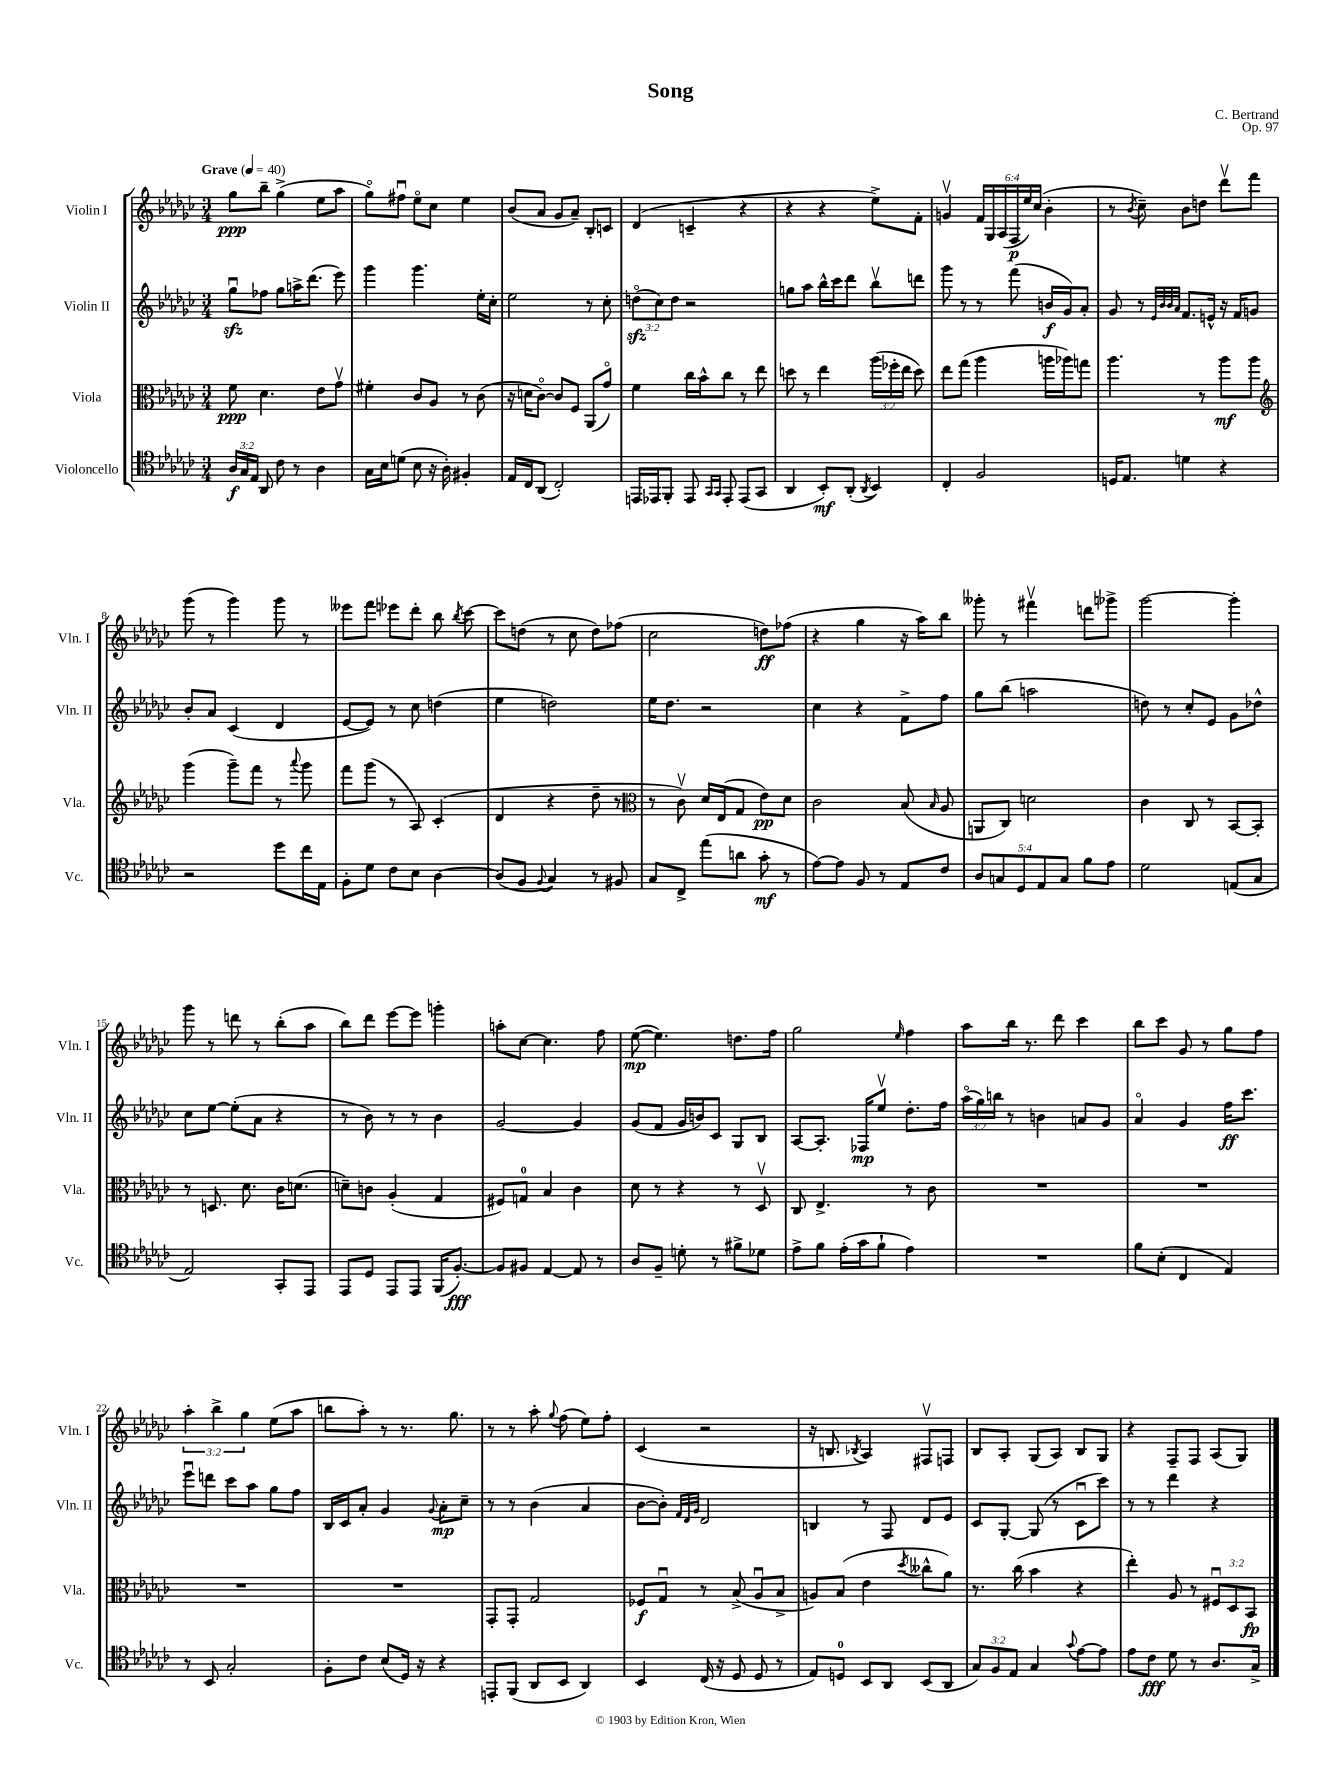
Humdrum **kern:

**kern	**dynam	**kern	**dynam	**kern	**dynam	**kern	**dynam
*part4	*part4	*part3	*part3	*part2	*part2	*part1	*part1
*staff4	*staff4	*staff3	*staff3	*staff2	*staff2	*staff1	*staff1
*I"Violoncello	*	*I"Viola	*	*I"Violin II	*	*I"Violin I	*
*I'Vc.	*	*I'Vla.	*	*I'Vln. II	*	*I'Vln. I	*
*clefC4	*	*clefC3	*	*clefG2	*	*clefG2	*
*k[b-e-a-d-g-c-]	*	*k[b-e-a-d-g-c-]	*	*k[b-e-a-d-g-c-]	*	*k[b-e-a-d-g-c-]	*
*M3/4	*	*M3/4	*	*M3/4	*	*M3/4	*
*MM40	*	*MM40	*	*MM40	*	*MM40	*
=1	=1	=1	=1	=1	=1	=1	=1
!	!	!	!	!	!	!LO:TX:a:B:t=Grave	!
24A-/LL	f	8f\	ppp	8gg-zzu\L	.	8gg-\L	ppp
24G-/	.	.	.	.	.	.	.
24E-/JJ	.	.	.	.	.	.	.
8AA-/	.	4.d-\	.	8ff-X\J	.	8bb-~\J	.
8c-\	.	.	.	8gg-\L	.	(4gg-^\	.
8r	.	.	.	16aan^\K	.	.	.
.	.	.	.	(8.ddd-\J	.	.	.
4A-\	.	8e-\L	.	.	.	8ee-\L	.
.	.	8g-v\J	.	8eee-\)	.	8aa-\J	.
=2	=2	=2	=2	=2	=2	=2	=2
16G-\LL	.	4f#X'\	.	4ggg-\	.	8gg-\L)	.
16B-\J	.	.	.	.	.	.	.
(8dn\J	.	.	.	.	.	8ff#Xu\J	.
8B-\	.	8c-/L	.	4.ggg-\	.	8ee-\L	.
16r	.	8A-/J	.	.	.	8cc-\J	.
16A-'\)	.	.	.	.	.	.	.
4F#X'/	.	8r	.	.	.	4ee-\	.
.	.	(8c-\	.	16ee-'\LL	.	.	.
.	.	.	.	16cc-'\JJ	.	.	.
=3	=3	=3	=3	=3	=3	=3	=3
16E-/LL	.	16r	.	2ee-\	.	(8b-/L	.
16C-/J	.	16dn\KL	.	.	.	.	.
(8AA-/J	.	[8c-\J)	.	.	.	8a-/J	.
2C-'/)	.	8c-/L]	.	.	.	8g-/L	.
.	.	8F/J	.	.	.	8a-~/J)	.
.	.	(8AA-/L	.	8r	.	8B-'/L	.
.	.	8g-/J)	.	8cc-'\	.	8cn/J	.
=4	=4	=4	=4	=4	=4	=4	=4
16EEn/LL	.	4f\	.	(12ddnzz\L	.	(4d-/	.
16EE-X/J	.	.	.	.	.	.	.
.	.	.	.	12cc-\)	.	.	.
8FF'/J	.	.	.	.	.	.	.
.	.	.	.	12dd\J	.	.	.
8EE-/	.	16cc-\LL	.	2r	.	4cn~/	.
.	.	16b-^^\J	.	.	.	.	.
16qqGG-/LL	.	.	.	.	.	.	.
16qqGG-/JJ	.	.	.	.	.	.	.
8EE-'/	.	8cc-\J	.	.	.	.	.
(8EE-/L	.	8r	.	.	.	4r	.
8GG-/J	.	8ee-\	.	.	.	.	.
=5	=5	=5	=5	=5	=5	=5	=5
4AA-/	.	8ddn\	.	8ggn\L	.	4r	.
.	.	8r	.	8aa-\J	.	.	.
8BB-'/L)	mf	4ee-\	.	16bb-^^\LL	.	4r	.
.	.	.	.	16ccc-\J	.	.	.
(8AA-'/J	.	.	.	8ddd-\J	.	.	.
8qAA-/	.	.	.	.	.	.	.
4BB-/)	.	(24aa-\LL	.	8bb-v\L	.	8ee-^\L)	.
.	.	24ff-X'\	.	.	.	.	.
.	.	24ee-\JJ	.	.	.	.	.
.	.	8dd\)	.	8dddn\J	.	8f'\J	.
=6	=6	=6	=6	=6	=6	=6	=6
4C-'/	.	8ee-\L	.	8ggg-\	.	4gnv/	.
.	.	(8gg-\J	.	8r	.	.	.
2F/	.	4aa-\	.	8r	.	24f/LL	.
.	.	.	.	.	.	24G-/	.
.	.	.	.	.	.	(24A-/	.
.	.	.	.	(8fff\	.	24F/	p
.	.	.	.	.	.	24ee-/)	.
.	.	.	.	.	.	(24cc-/JJ	.
.	.	16aan\LL	.	16bn/LL	f	4b-'\	.
.	.	16aa-X\J)	.	16g-/J)	.	.	.
.	.	8ggn\J	.	8a-'/J	.	.	.
=7	=7	=7	=7	=7	=7	=7	=7
16Dn/KL	.	4.aa-\	.	8g-/	.	8r	.
8.E-/J	.	.	.	.	.	.	.
.	.	.	.	.	.	8qb-/	.
.	.	.	.	8r	.	8cc-~\)	.
.	.	.	.	32qqe-/LLL	.	.	.
.	.	.	.	32qqb-/	.	.	.
.	.	.	.	32qqb-/	.	.	.
.	.	.	.	32qqa-/JJJ	.	.	.
4dn\	.	.	.	8.f/L	.	8b-\L	.
.	.	8r	.	.	.	8ddn\J	.
.	.	.	.	16en^^/Jk	.	.	.
4r	.	8aa-\L	mf	16r	.	8ddd-v\L	.
.	.	.	.	16f/KL	.	.	.
.	.	8aa-\J	.	8gn/J	.	8fff\J	.
!!LO:LB:g=z
=8	=8	=8	=8	=8	=8	=8	=8
*	*	*clefG2	*	*	*	*	*
2r	.	(4ggg-\	.	8b-'/L	.	(8ggg-\	.
.	.	.	.	8a-/J	.	8r	.
.	.	8ggg-~\L)	.	(4c-/	.	4ggg-\)	.
.	.	8fff\J	.	.	.	.	.
8dd-\L	.	8r	.	4d-/	.	8ggg-\	.
.	.	8qqaaa-/	.	.	.	.	.
16cc-\L	.	8ggg-\	.	.	.	8r	.
16E-\JJ	.	.	.	.	.	.	.
=9	=9	=9	=9	=9	=9	=9	=9
8F'\L	.	8fff\L	.	[8e-/L	.	8eee--X\L	.
8d-\J	.	(8ggg-\J	.	8e-/J])	.	8fff\J	.
8c-\L	.	8r	.	8r	.	8eee-X\L	.
8B-\J	.	8A-/)	.	8cc-\	.	8ddd-'\J	.
[4A-\	.	(4c-'/	.	(4ddn\	.	8bb-\	.
.	.	.	.	.	.	8qbb-/	.
.	.	.	.	.	.	[8ccc-\	.
=10	=10	=10	=10	=10	=10	=10	=10
(8A-/L]	.	4d-/	.	4ee-\	.	8ccc-\L]	.
8F/J	.	.	.	.	.	(8ddn\J	.
8qqF/	.	.	.	.	.	.	.
4G-/)	.	4r	.	2ddn\)	.	8r	.
.	.	.	.	.	.	8cc-\	.
8r	.	8dd-~\	.	.	.	8dd\L)	.
8F#X/	.	8r	.	.	.	(8ff-X\J	.
=11	=11	=11	=11	=11	=11	=11	=11
*	*	*clefC3	*	*	*	*	*
8G-/L	.	8r	.	16ee-\KL	.	2cc-\	.
.	.	.	.	8.dd-\J	.	.	.
8C-^/J	.	8c-v\)	.	.	.	.	.
(8ee-\L	.	16d-/LL	.	2r	.	.	.
.	.	(16E-/J	.	.	.	.	.
8an\J	.	8G-/J	.	.	.	.	.
8g-'\	mf	8e-\L)	pp	.	.	8ddn\L)	ff
8r	.	8d-\J	.	.	.	(8ff-X\J	.
=12	=12	=12	=12	=12	=12	=12	=12
[8e-\L)	.	2c-\	.	4cc-\	.	4r	.
8e-\J]	.	.	.	.	.	.	.
8F/	.	.	.	4r	.	4gg-\	.
8r	.	.	.	.	.	.	.
8E-/L	.	(8B-/	.	8f^\L	.	16r	.
.	.	.	.	.	.	16aa-\KL)	.
.	.	16qqB-/	.	.	.	.	.
8c-/J	.	8A-/	.	8ff\J	.	8bb-\J	.
=13	=13	=13	=13	=13	=13	=13	=13
10A-/L	.	8AAn/L	.	8gg-\L	.	8ggg--X'\	.
10Gn/	.	.	.	.	.	.	.
.	.	8C-/J)	.	(8bb-\J	.	8r	.
10D-/	.	.	.	.	.	.	.
.	.	2dn\	.	2aan\	.	4fff#Xv\	.
10E-/	.	.	.	.	.	.	.
10G/J	.	.	.	.	.	.	.
8f\L	.	.	.	.	.	8dddn\L	.
8e-\J	.	.	.	.	.	8ggg-X^\J	.
=14	=14	=14	=14	=14	=14	=14	=14
2d-\	.	4c-\	.	8ddn\)	.	[2ggg-\	.
.	.	.	.	8r	.	.	.
.	.	8C-/	.	8cc-'/L	.	.	.
.	.	8r	.	8e-/J	.	.	.
(8En/L	.	[8BB-/L	.	8g-\L	.	4ggg-'\]	.
8G-/J	.	8BB-'/J]	.	8dd-X^^\J	.	.	.
!!LO:LB:g=z
=15	=15	=15	=15	=15	=15	=15	=15
2E-/)	.	8r	.	8cc-\L	.	8ggg-\	.
.	.	8.Dn/	.	[8ee-\J	.	8r	.
.	.	.	.	(8ee-'\L]	.	8dddn\	.
.	.	8.d-\	.	.	.	.	.
.	.	.	.	8a-\J	.	8r	.
8GG-'/L	.	16c-\KL	.	4r	.	(8bb-'\L	.
.	.	(8.dn\J	.	.	.	.	.
8EE-/J	.	.	.	.	.	8aa-\J	.
=16	=16	=16	=16	=16	=16	=16	=16
8EE-/L	.	8dn~\L)	.	8r	.	8bb-\L)	.
8D-/J	.	8cn\J	.	8b-\)	.	8ddd-\J	.
8EE-/L	.	(4A-'/	.	8r	.	[8eee-\L	.
8EE-/J	.	.	.	8r	.	8eee-\J]	.
(16FF/KL	.	4G-/	.	4b-\	.	4gggn'\	.
[8.F'/J)	fff	.	.	.	.	.	.
=17	=17	=17	=17	=17	=17	=17	=17
8F/L]	.	8F#X/L)	.	[2g-/	.	8aan'\L	.
8F#X/J	.	8Gn/J	.	.	.	[8cc-\J	.
[4E-/	.	4B-/	.	.	.	4.cc-\]	.
8E-/]	.	4c-\	.	4g-/]	.	.	.
8r	.	.	.	.	.	8ff\	.
=18	=18	=18	=18	=18	=18	=18	=18
8A-/L	.	8d-\	.	(8g-/L	.	([8ee-\	mp
8F~/J	.	8r	.	8f/J	.	4.ee-\])	.
8dn'\	.	4r	.	16g-/LL	.	.	.
.	.	.	.	16bn/J)	.	.	.
8r	.	.	.	8c-/J	.	.	.
8f#X^\L	.	8r	.	8G-/L	.	8.ddn\L	.
8d-X\J	.	8D-v/	.	8B-/J	.	.	.
.	.	.	.	.	.	16ff\Jk	.
=19	=19	=19	=19	=19	=19	=19	=19
8e-^\L	.	8C-/	.	[8A-/L	.	2gg-\	.
8f\J	.	4.E-^/	.	8.A-'/J]	.	.	.
(16e-'\LL	.	.	.	.	.	.	.
16g-\J	.	.	.	16F-X/KL	mp	.	.
8f`\J	.	.	.	8ee-v/J	.	.	.
.	.	.	.	.	.	16qqee-/	.
4e-\)	.	8r	.	8.dd-'\L	.	4ff\	.
.	.	8c-\	.	.	.	.	.
.	.	.	.	16ff\Jk	.	.	.
=20	=20	=20	=20	=20	=20	=20	=20
2.r	.	2.r	.	(24aa-\LL	.	8aa-\L	.
.	.	.	.	24gg-\)	.	.	.
.	.	.	.	24bbn\JJ	.	.	.
.	.	.	.	8r	.	16bb-\Jk	.
.	.	.	.	.	.	8.r	.
.	.	.	.	4bn\	.	.	.
.	.	.	.	.	.	8ddd-\	.
.	.	.	.	8an/L	.	4ccc-\	.
.	.	.	.	8g-/J	.	.	.
=21	=21	=21	=21	=21	=21	=21	=21
8f\L	.	2.r	.	4a-/	.	8bb-\L	.
(8B-'\J	.	.	.	.	.	8ccc-\J	.
4C-/	.	.	.	4g-/	.	8g-/	.
.	.	.	.	.	.	8r	.
4E-/)	.	.	.	16ff\KL	ff	8gg-\L	.
.	.	.	.	8.ccc-\J	.	.	.
.	.	.	.	.	.	8ff\J	.
!!LO:LB:g=z
=22	=22	=22	=22	=22	=22	=22	=22
8r	.	2.r	.	8eee-u\L	.	6aa-'\	.
8BB-/	.	.	.	8dddn\J	.	.	.
.	.	.	.	.	.	6bb-^\	.
2G-'/	.	.	.	8ccc-\L	.	.	.
.	.	.	.	.	.	6gg-\	.
.	.	.	.	8aa-\J	.	.	.
.	.	.	.	8gg-\L	.	(8ee-\L	.
.	.	.	.	8ff\J	.	8aa-\J	.
=23	=23	=23	=23	=23	=23	=23	=23
8F'\L	.	2.r	.	16B-/LL	.	8bbn\L	.
.	.	.	.	16c-/J	.	.	.
8c-\J	.	.	.	8a-'/J	.	8aa-'\J)	.
(8B-/L	.	.	.	4g-/	.	8r	.
16D-/Jk)	.	.	.	.	.	8.r	.
16r	.	.	.	.	.	.	.
.	.	.	.	8qqg-/	.	.	.
4r	.	.	.	8a-'\L	mp	.	.
.	.	.	.	.	.	8.gg-\	.
.	.	.	.	8cc-~\J	.	.	.
=24	=24	=24	=24	=24	=24	=24	=24
8EEn'/L	.	8GG-'/L	.	8r	.	8r	.
(8FF/J	.	8GG-'/J	.	8r	.	8r	.
8AA-/L	.	2G-/	.	(4b-\	.	8aa-'\	.
.	.	.	.	.	.	8qqgg-/	.
8BB-/J	.	.	.	.	.	(8ff\	.
4AA-/)	.	.	.	4a-/	.	8ee-\L)	.
.	.	.	.	.	.	8ff'\J	.
=25	=25	=25	=25	=25	=25	=25	=25
4BB-/	.	8F-X/L	f	[8b-\L	.	(4c-/	.
.	.	8G-u/J	.	8b-'\J])	.	.	.
.	.	.	.	32qqf/LLL	.	.	.
.	.	.	.	32qqd-/	.	.	.
.	.	.	.	32qqg-/JJJ	.	.	.
(16C-/	.	8r	.	2d-/	.	2r	.
16r	.	.	.	.	.	.	.
8D-/	.	(8B-^/	.	.	.	.	.
8D-/	.	8A-u/L	.	.	.	.	.
8r	.	8B-^/J	.	.	.	.	.
=26	=26	=26	=26	=26	=26	=26	=26
8E-/L)	.	8An/L)	.	4Bn/	.	16r	.
.	.	.	.	.	.	8.Bn/	.
8Dn/J	.	(8B-/J	.	.	.	.	.
.	.	.	.	.	.	8qB-X/	.
8BB-/L	.	4e-\	.	8r	.	4A-/)	.
8AA-/J	.	.	.	8F/	.	.	.
.	.	8qdd-/	.	.	.	.	.
(8BB-/L	.	8cc--X^^\L	.	8d-/L	.	8F#Xv/L	.
8AA-/J	.	8a-\J)	.	8e-/J	.	8Fn/J	.
=27	=27	=27	=27	=27	=27	=27	=27
12G-/L)	.	8.r	.	8c-/L	.	8B-/L	.
12F/	.	.	.	.	.	.	.
.	.	.	.	[8G-'/J	.	8A-'/J	.
12E-/J	.	.	.	.	.	.	.
.	.	(16cc-\	.	.	.	.	.
4G-/	.	4b-\	.	(8G-/]	.	(8G-/L	.
.	.	.	.	8r	.	8A-/J)	.
8qqg-/	.	.	.	.	.	.	.
[8e-\L	.	4r	.	8c-u\L	.	8B-/L	.
8e-\J]	.	.	.	8ccc-\J)	.	8G-/J	.
=28	=28	=28	=28	=28	=28	=28	=28
8e-\L	.	4ee-'\)	.	8r	.	4r	.
8c-\J	fff	.	.	8r	.	.	.
8d-\	.	8A-/	.	4ddd-\	.	8F~/L	.
8r	.	8r	.	.	.	8F/J	.
8.A-/L	.	12F#Xu/L	.	4r	.	(8A-/L	.
.	.	12D-/	.	.	.	.	.
.	.	.	.	.	.	8G-/J)	.
.	.	12BB-/J	fp	.	.	.	.
16G-^/Jk	.	.	.	.	.	.	.
==	==	==	==	==	==	==	==
*-	*-	*-	*-	*-	*-	*-	*-
